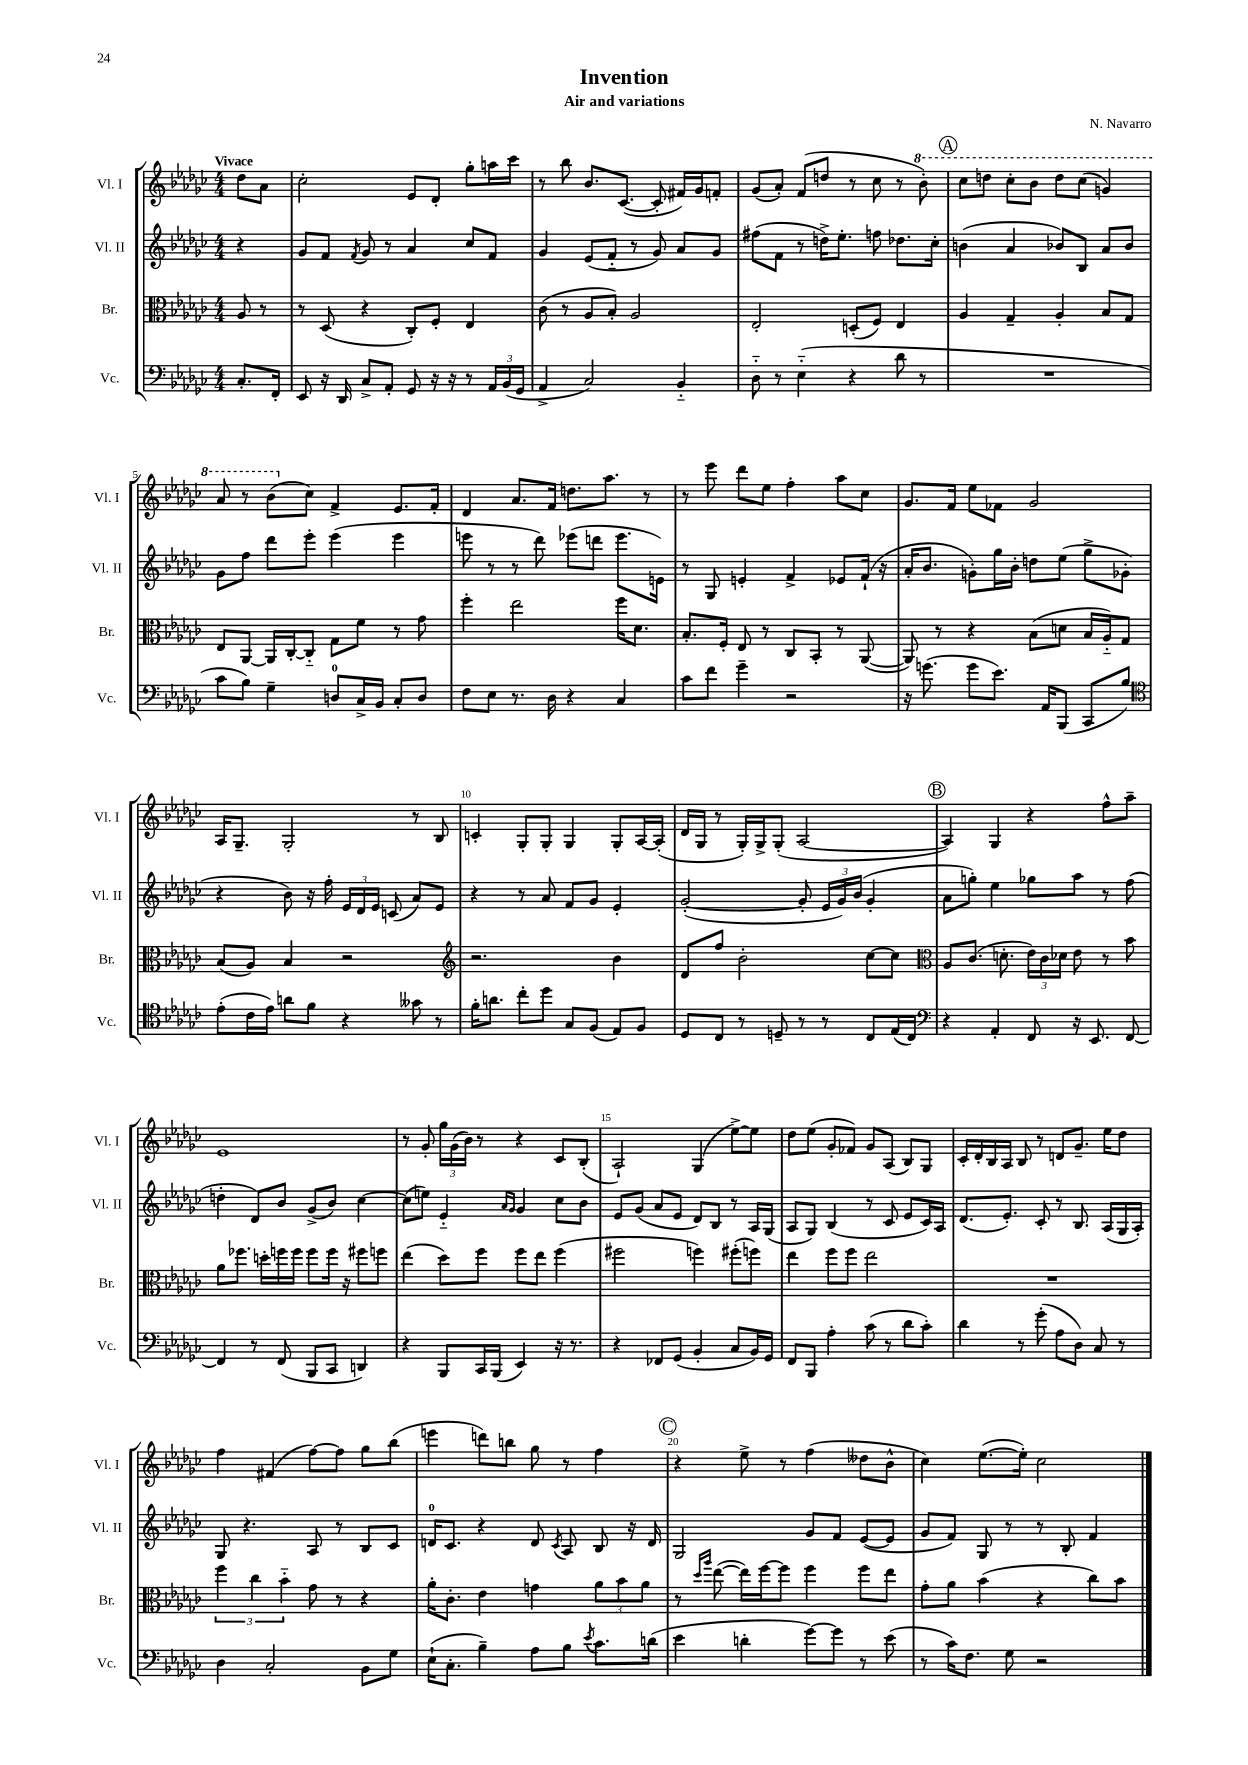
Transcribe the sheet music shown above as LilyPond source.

\header { title = "Invention" composer = "N. Navarro" subtitle = "Air and variations" }
<<
\new StaffGroup <<
\new Staff = "s0" \with { instrumentName = "Vl. I" shortInstrumentName = "Vl. I" } {
    \clef treble \key ges \major \numericTimeSignature \time 4/4 \partial 4 \tempo "Vivace"
    \autoBeamOff des''8[ aes'8] |
    ces''2-. ees'8[ des'8]-. ges''8[-. a''16 ces'''16] |
    r8 bes''8 bes'8.[ ces'8.]~( ces'8-. fis'16[) ges'16 f'8]-. |
    ges'8[( aes'8]-.) f'8[( d''8] r8 ces''8 r8 \ottava #1 bes''8-.) |
    \mark \markup { \circle "A" } ces'''8[ d'''8] ces'''8[-. bes''8] d'''8[ ces'''8]( g''4) |
    aes''8 r8 bes''8[( \ottava #0 ces''8]) f'4-> ees'8.[ f'16]-. |
    des'4 aes'8.[ f'16] d''8.[ aes''8.] r8 |
    r8 ees'''8 des'''8[ ees''8] f''4-. aes''8[ ces''8] |
    ges'8.[ f'16] ees''8[ fes'8] ges'2 |
    aes16[ ges8.]-- ges2-. r8 bes8 |
    c'4-. ges8[-. ges8]-. ges4 ges8[-. aes16~ aes16]-.( |
    des'16[ ges16] r8 ges16[-.) ges16-> ges8]-.( aes2~ |
    \mark \markup { \circle "B" } aes4) ges4 r4 f''8[-^ aes''8]-- |
    ees'1 |
    r8 ges'8-. \tuplet 3/2 { ges''16[ ges'16( bes'16]) } r8 r4 ces'8[ bes8]-.( |
    aes2-!) ges4( ees''8[~->) ees''8] |
    des''8[ ees''8]( ges'8[-. fes'8]) ges'8[ aes8]( bes8[) ges8] |
    ces'16[-. des'16-. bes16 aes16] bes8 r8 d'8[ ges'8.]-- ees''16[ des''8] |
    f''4 fis'4( f''8[~) f''8] ges''8[ bes''8]( |
    e'''4 d'''8[) b''8] ges''8 r8 f''4 |
    \mark \markup { \circle "C" } r4 ees''8-> r8 f''4( deses''8[ bes'8]-^ |
    ces''4) ees''8.[~( ees''16]-.) ces''2 \bar "|." |
}
\new Staff = "s1" \with { instrumentName = "Vl. II" shortInstrumentName = "Vl. II" } {
    \clef treble \key ges \major \numericTimeSignature \time 4/4 \partial 4
    \autoBeamOff r4 |
    ges'8[ f'8] \acciaccatura { f'8 } ges'8 r8 aes'4 ces''8[ f'8] |
    ges'4 ees'8[( f'8]-_ r8 ges'8) aes'8[ ges'8] |
    fis''8[( f'8] r8 d''16[->) ees''8.]-. f''8 des''8.[ ces''16]-. |
    \mark \markup { \circle "A" } b'4( aes'4 bes'8[) bes8] aes'8[ bes'8] |
    ges'8[ f''8] des'''8[ ees'''8]-. ees'''4( ees'''4 |
    e'''8 r8 r8 des'''8) ees'''8[( d'''8] ees'''8.[ e'16]) |
    r8 ges8 e'4-. f'4-> ees'8[ f'16]-!( r16 |
    aes'16[-. bes'8.] g'8[-.) ges''16 bes'16]-. d''8[ ees''8]( ges''8[-> ges'8]-. |
    r4 bes'8) r16 f''16-. \tuplet 3/2 { ees'16[ des'16 ees'16] } c'8( aes'8[) ees'8] |
    r4 r8 aes'8 f'8[ ges'8] ees'4-. |
    ges'2~-.( ges'8-. \tuplet 3/2 { ees'16[ ges'16) bes'16]( } ges'4-. |
    \mark \markup { \circle "B" } aes'8[ g''8]-.) ees''4 ges''8[ aes''8] r8 f''8( |
    d''4-. des'8[) bes'8] ges'8[->( bes'8]) ces''4~ |
    ces''8[( e''8]) ees'4-_ \grace { aes'16[ ges'16] } ges'4 ces''8[ bes'8] |
    ees'8[ ges'8]( aes'8[ ees'8] des'8[) bes8] r8 aes16[ ges16]( |
    aes8[ ges8]) bes4( r8 ces'8 ees'8[ ces'16) aes16] |
    des'8.[( ees'8.]-.) ces'8-. r8 bes8. aes16[( ges16 aes16]-.) |
    ges8 r4. aes8 r8 bes8[ ces'8] |
    d'16[-0 ces'8.] r4 d'8 \acciaccatura { ces'8 } aes8 bes8 r16 d'16 |
    \mark \markup { \circle "C" } ges2 ges'8[ f'8] ees'8[~( ees'8] |
    ges'8[ f'8]) ges8 r8 r8 bes8-. f'4 \bar "|." |
}
\new Staff = "s2" \with { instrumentName = "Br." shortInstrumentName = "Br." } {
    \clef alto \key ges \major \numericTimeSignature \time 4/4 \partial 4
    \autoBeamOff aes8 r8 |
    r8 des8( r4 ces8[-.) f8]-. ees4 |
    ces'8( r8 aes8[ bes8]-.) aes2 |
    ees2-. d8[-.( f8]) ees4 |
    \mark \markup { \circle "A" } aes4 ges4-- aes4-. bes8[ ges8] |
    ees8[ aes,8]~ aes,16[ ces16~-. ces8]-_ ges8[ f'8] r8 ges'8 |
    f''4-. ees''2 f''16[ des'8.] |
    bes8.[-. f16]-. ees8 r8 ces8[ bes,8]-. r8 aes,8~( |
    aes,8) r8 r4 bes8[( d'8] bes16[ aes16-_) ges8] |
    bes8[( aes8]) bes4 r2 |
    \clef treble r2. bes'4 |
    des'8[ f''8] bes'2-. ces''8[~ ces''8] |
    \mark \markup { \circle "B" } \clef alto aes8[ ces'8.]( d'8.-. \tuplet 3/2 { ees'16[) ces'16 des'16] } ees'8 r8 bes'8 |
    aes'8[ fes''8.] d''16[-. f''16 f''16] f''8[ f''16] r16 fis''8[ f''8] |
    ees''4( des''8[) f''8] f''8[ ees''8] f''4( |
    fis''2 f''4) fis''8[-.( f''8]) |
    ees''4 f''8[ f''8] ees''2 |
    R1 |
    \tuplet 3/2 { f''4 ces''4 bes'4-_ } ges'8 r8 r4 |
    aes'16[-. ces'8.]-. ees'4 g'4 \tuplet 3/2 { aes'8[ bes'8 aes'8] } |
    \mark \markup { \circle "C" } r8 \grace { des''16[ aes''16] } ees''8~( ees''16[) f''16~ f''8] f''4 f''8[ ees''8] |
    ges'8[-. aes'8] bes'4( r4 ces''8[) bes'8] \bar "|." |
}
\new Staff = "s3" \with { instrumentName = "Vc." shortInstrumentName = "Vc." } {
    \clef bass \key ges \major \numericTimeSignature \time 4/4 \partial 4
    \autoBeamOff ces8.[-. f,16]-. |
    ees,8 r16 des,16 ces8[-> aes,8]-. ges,8 r16 r16 r8 \tuplet 3/2 { aes,16[ bes,16( ges,16] } |
    aes,4-> ces2) bes,4-_ |
    des8-_ r8 ees4-_( r4 des'8 r8 |
    \mark \markup { \circle "A" } R1 |
    ces'8[ bes8]) ges4-- d8[-0 ces16-> bes,16] ces8[-. d8] |
    f8[ ees8] r8. des16 r4 ces4 |
    ces'8[ f'8] ges'4-- r2 |
    r16 g'8.( g'8[ ees'8.]) aes,16[ bes,,8]( ces,8[ bes8]) |
    \clef tenor ees'8[-.( ces'16 ees'16]) a'8[ f'8] r4 geses'8 r8 |
    f'16[-. a'8.] ces''8[-. des''8] ges8[ f8]( ees8[) f8] |
    des8[ ces8] r8 d8-- r8 r8 ces8[ ees16( ces16]) |
    \mark \markup { \circle "B" } \clef bass r4 aes,4-. f,8 r16 ees,8. f,8~ |
    f,4 r8 f,8( bes,,8[ ces,8] d,4) |
    r4 bes,,8[ ces,16 bes,,16]( ees,4) r16 r8. |
    r4 fes,8[ ges,8]( bes,4-. ces8[ bes,16) ges,16] |
    f,8[ bes,,8] aes4-. ces'8( r8 des'8[ ces'8]-.) |
    des'4 r8 ges'8-.( aes8[ des8]) ces8 r8 |
    des4 ces2-. bes,8[ ges8] |
    ees16[-!( ces8.]-. bes4--) aes8[ bes8] \acciaccatura { ees'8 } ces'8.[ d'16]( |
    \mark \markup { \circle "C" } ees'4 d'4-. ges'8[~) ges'8] r8 ees'8( |
    r8 ces'16[) f8.] ges8 r2 \bar "|." |
}
>>
>>
\layout { \context { \Score \override BarNumber.break-visibility = ##(#f #t #t) barNumberVisibility = #(every-nth-bar-number-visible 5) } }
